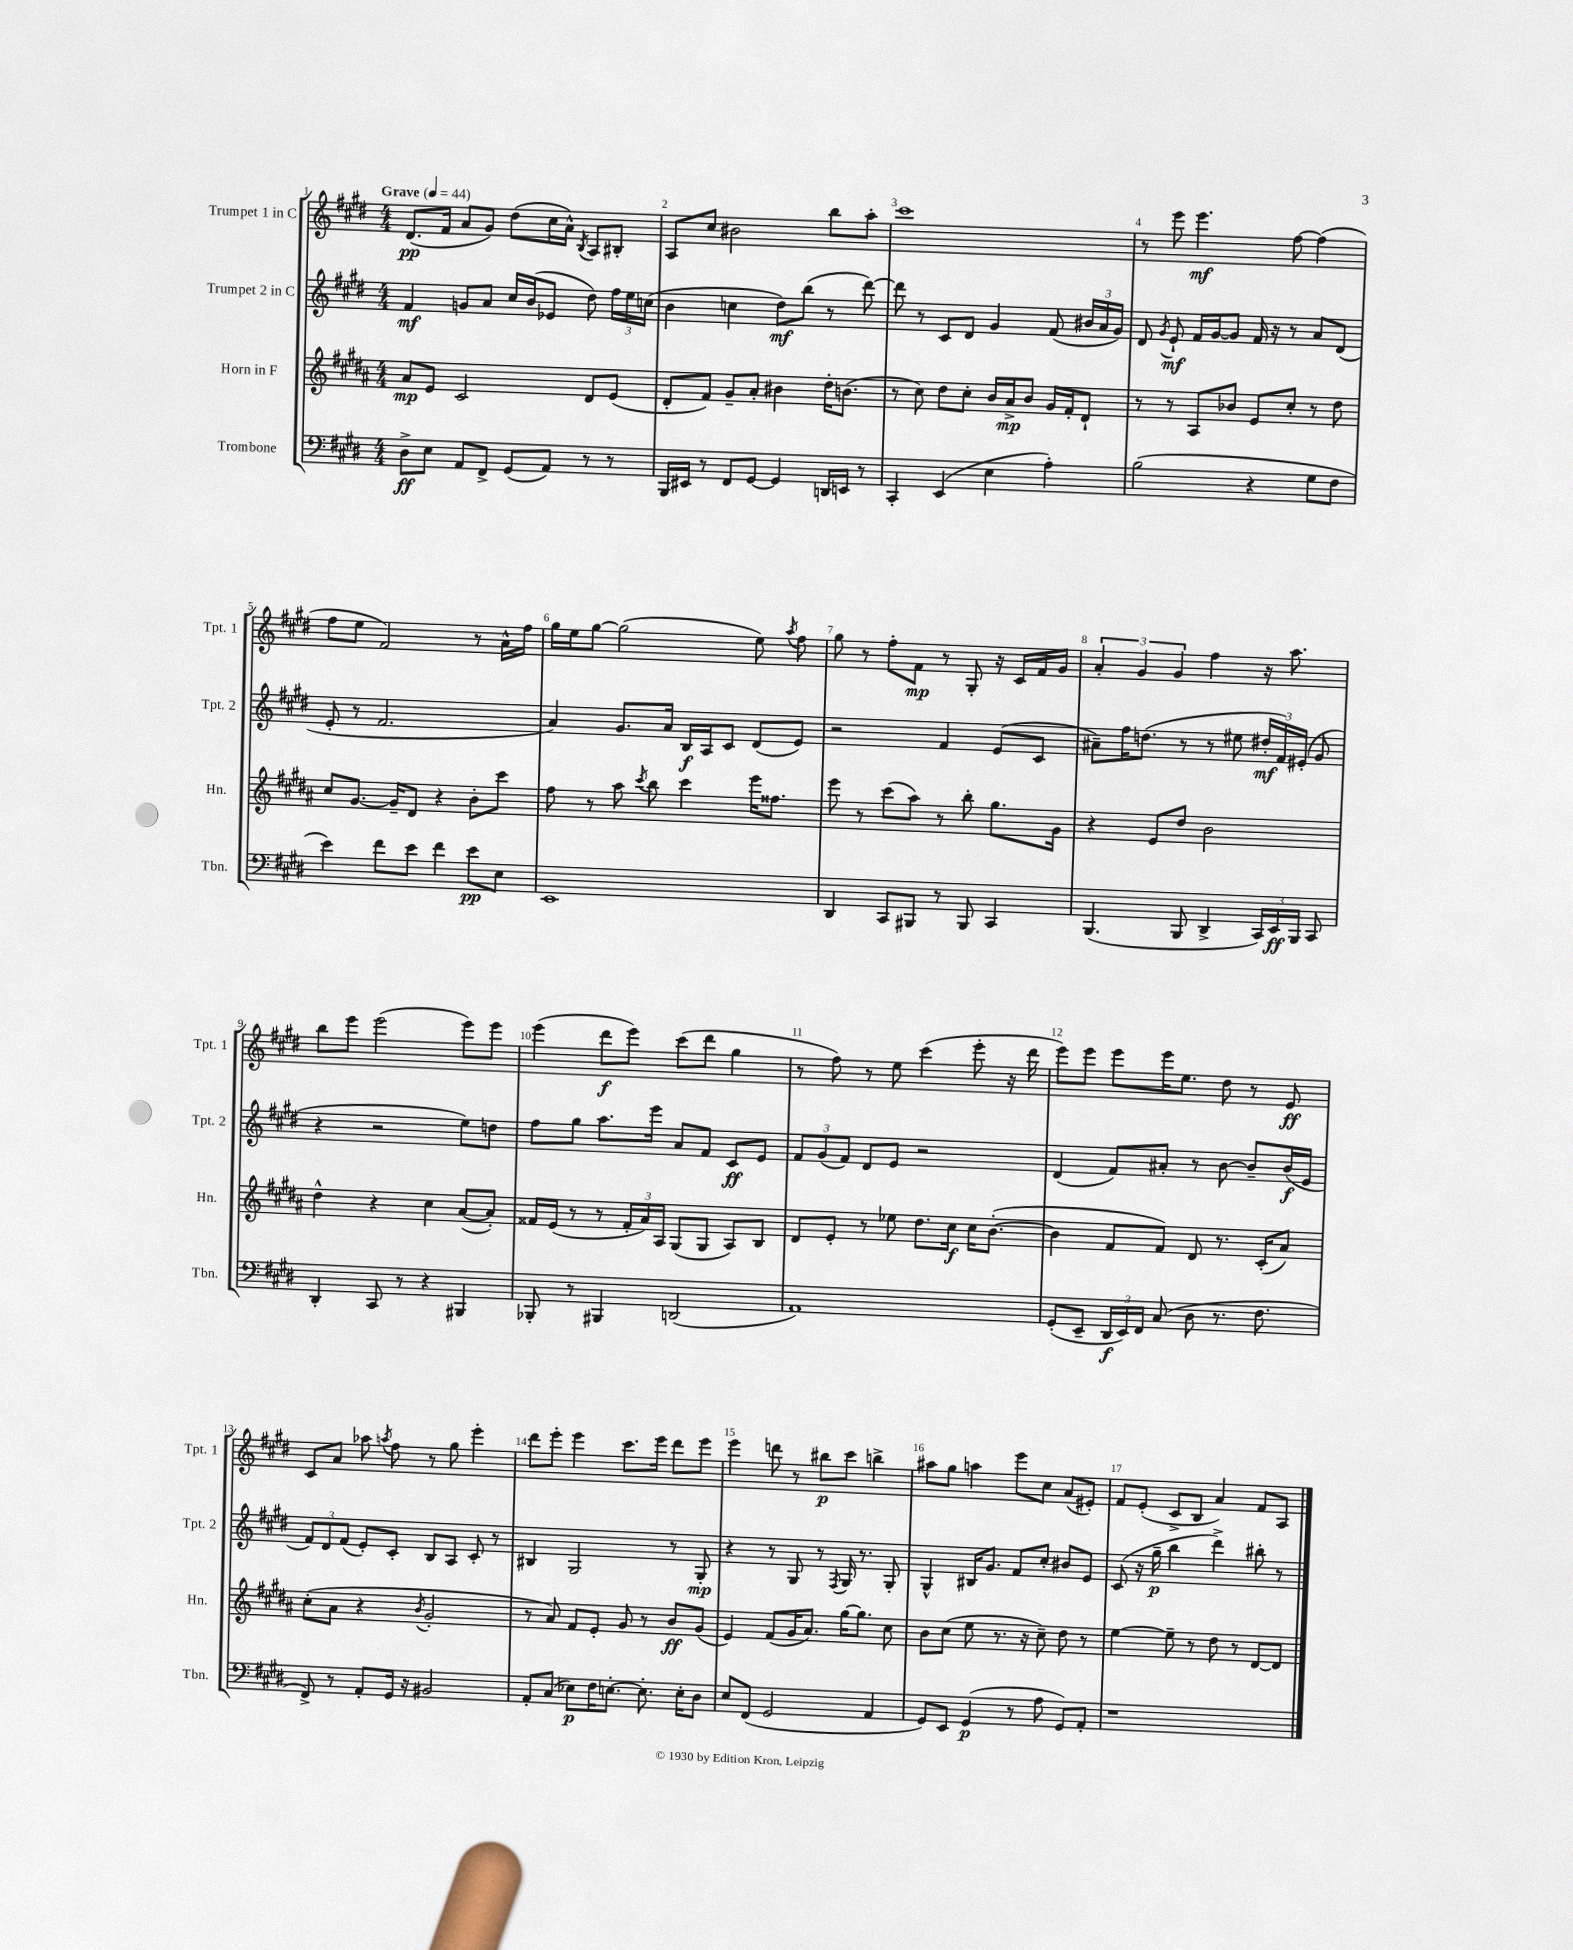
<<
\new StaffGroup <<
\new Staff = "s0" \with { instrumentName = "Trumpet 1 in C" shortInstrumentName = "Tpt. 1" } {
    \clef treble \key e \major \numericTimeSignature \time 4/4 \tempo "Grave" 4 = 44
    \autoBeamOff dis'8.[\pp( fis'16] a'8[ gis'8]) dis''8[( cis''16 a'16]-^) \acciaccatura { b8 } a8[ bis8]-. |
    a8[ cis''8] bis'2 b''8[ a''8]-. |
    cis'''1 |
    r8 e'''8 e'''4.\mf fis''8~ fis''4( |
    fis''8[ e''8] fis'2) r8 a'16[-^ fis''16] |
    gis''16[ e''16 gis''8]~ gis''2( e''8) \acciaccatura { a''8 } fis''8 |
    gis''8 r8 fis''8[-. fis'8]\mp r8 gis8-. r16 cis'16[ fis'16 gis'16] |
    \tuplet 3/2 { a'4-. gis'4 gis'4 } fis''4 r16 a''8. |
    b''8[ e'''8] e'''2( e'''8[) e'''8] |
    e'''4( dis'''8[\f e'''8]) cis'''8[( dis'''8] gis''4 |
    r8 fis''8) r8 e''8 cis'''4( e'''8-. r16 dis'''16 |
    e'''8[) e'''8] e'''8[ e'''16 e''8.] dis''8 r8 e'8\ff |
    cis'8[ a'8] aes''8 \acciaccatura { a''8 } fis''8 r8 gis''8 e'''4-. |
    dis'''8[ e'''8]-. e'''4 cis'''8.[ e'''16] dis'''8[ e'''8] |
    e'''4 d'''8 r8 bis''8[\p cis'''8] b''4-> |
    ais''8[ gis''8] a''4 e'''8[ cis''8] a'8[( eis'8]-.) |
    fis'8[ e'8]-.( cis'8[-> b8] a'4) fis'8[ a8] \bar "|." |
}
\new Staff = "s1" \with { instrumentName = "Trumpet 2 in C" shortInstrumentName = "Tpt. 2" } {
    \clef treble \key e \major \numericTimeSignature \time 4/4
    \autoBeamOff fis'4\mf g'8[ a'8] cis''16[ b'16( ees'8] dis''8) \tuplet 3/2 { fis''16[ e''16 c''16]( } |
    b'4 c''4 dis''8[\mf) b''8]( r8 dis'''8~) |
    dis'''8 r8 cis'8[ dis'8] gis'4 fis'8( \tuplet 3/2 { bis'16[ a'16 gis'16]) } |
    dis'8 \acciaccatura { gis'8 } e'8-!\mf fis'16[ gis'16~ gis'8] fis'16 r16 r8 a'8[ dis'8]( |
    e'8-. r8 fis'2. |
    a'4) gis'8.[ a'16] b16[\f a16 cis'8] dis'8[( e'8]) |
    r2 fis'4 e'8[( cis'8] |
    ais'8[--) fis''16 d''8.]( r8 r8 eis''8 \tuplet 3/2 { dis''16[-.\mf fis'16) eis'16]-.( } gis'8 |
    r4 r2 e''8[) d''8] |
    fis''8[ gis''8] a''8.[ e'''16] a'8[ fis'8] cis'8[\ff e'8] |
    \tuplet 3/2 { fis'8[ gis'8( fis'8]) } dis'8[ e'8] r2 |
    dis'4( fis'8[) ais'8]-. r8 b'8~ b'8[-- b'16\f( e'16] |
    \tuplet 3/2 { fis'8[) dis'8 fis'8]( } e'8[-.) cis'8]-. b8[ a8] cis'8-. r8 |
    bis4 gis2 r8 gis8-.\mp |
    r4 r8 gis8 r8 \acciaccatura { fis8 } gis16 r8. gis8-. |
    gis4-^ bis16[ gis'8.] fis'8[ cis''8]-. bis'8[ e'8] |
    cis'8( r16 gis''16--\p b''4 dis'''4->) bis''8-. r8 \bar "|." |
}
\new Staff = "s2" \with { instrumentName = "Horn in F" shortInstrumentName = "Hn." } {
    \clef treble \key b \major \numericTimeSignature \time 4/4
    \autoBeamOff ais'8[\mp e'8] cis'2 dis'8[ e'8]( |
    dis'8[-. fis'8]) gis'8[-- ais'8]-. bis'4 dis''16[-. b'8.]( |
    r8 cis''8) dis''8[ cis''8]-. b'16[ ais'16->\mp b'8] gis'16[ fis'16-. dis'8]-! |
    r8 r8 ais8[ bes'8] e'8[ cis''8]-. r8 dis''8 |
    cis''8[ gis'8.]~ gis'16[-- dis'8] r4 b'8[-. cis'''8] |
    fis''8 r8 ais''8 \acciaccatura { cis'''8 } b''8 cis'''4 e'''16[ fisis''8.] |
    e'''8 r8 cis'''8[( ais''8]) r8 b''8-. gis''8.[ gis'16] |
    r4 e'8[ dis''8] b'2 |
    dis''4-^ r4 cis''4 ais'8[~( ais'8]-.) |
    fisis'16[ e'16]( r8 r8 \tuplet 3/2 { fisis'16[-. ais'16) ais16] } gis8[( gis8] ais8[) b8] |
    dis'8[ e'8]-. r8 ees''8 dis''8.[ cis''16]\f cis''16[ b'8.]~-.( |
    b'4 fis'8[ fis'8]) dis'8 r8. cis'16[-.( ais'8]) |
    cis''8[-.( ais'8] r4 \acciaccatura { b'8 } gis'2-. |
    r8 ais'8) fis'8[ e'8]-. gis'8 r8 b'8[\ff gis'8]( |
    e'4) fis'8[( gis'16 ais'8.]) gis''16[~ gis''8.] cis''8 |
    b'8[ cis''8]( e''8 r8. r16 cis''8--) dis''8 r8 |
    e''4~ e''8-- r8 dis''8 r8 dis'8[~ dis'8] \bar "|." |
}
\new Staff = "s3" \with { instrumentName = "Trombone" shortInstrumentName = "Tbn." } {
    \clef bass \key e \major \numericTimeSignature \time 4/4
    \autoBeamOff dis8[->\ff e8] a,8[ fis,8]-> gis,8[( a,8]) r8 r8 |
    b,,16[ eis,16] r8 fis,8[ gis,8]~ gis,4 d,16[ e,16] r8 |
    cis,4-. e,4( e4 a4-.) |
    b2( r4 gis8[ fis8] |
    e'4) fis'8[ e'8] fis'4 e'8[\pp e8] |
    e,1 |
    dis,4 cis,8[ bis,,8] r8 bis,,8 cis,4 |
    b,,4.( b,,8 dis,4-> \tuplet 3/2 { cis,16[) e,16\ff b,,16] } cis,8 |
    dis,4-. cis,8 r8 r4 bis,,4 |
    bes,,8-. r8 bis,,4 d,2( |
    a,1) |
    gis,8[-.( e,8]-- \tuplet 3/2 { dis,16[\f e,16) fis,16] } cis8( dis8 r8. fis8. |
    fis,8->) r8 a,8[-. gis,16] r16 bis,2 |
    a,8[-. cis8]( ees8[\p) fis16 e8.]~-. e8.-. e16[-. dis8] |
    e8[ fis,8]( gis,2 a,4 |
    gis,8[) e,8] gis,4\p( r8 a8 gis,8[) a,8]-. |
    r1 \bar "|." |
}
>>
>>
\layout { \context { \Score \override BarNumber.break-visibility = ##(#f #t #t) barNumberVisibility = #all-bar-numbers-visible } }
